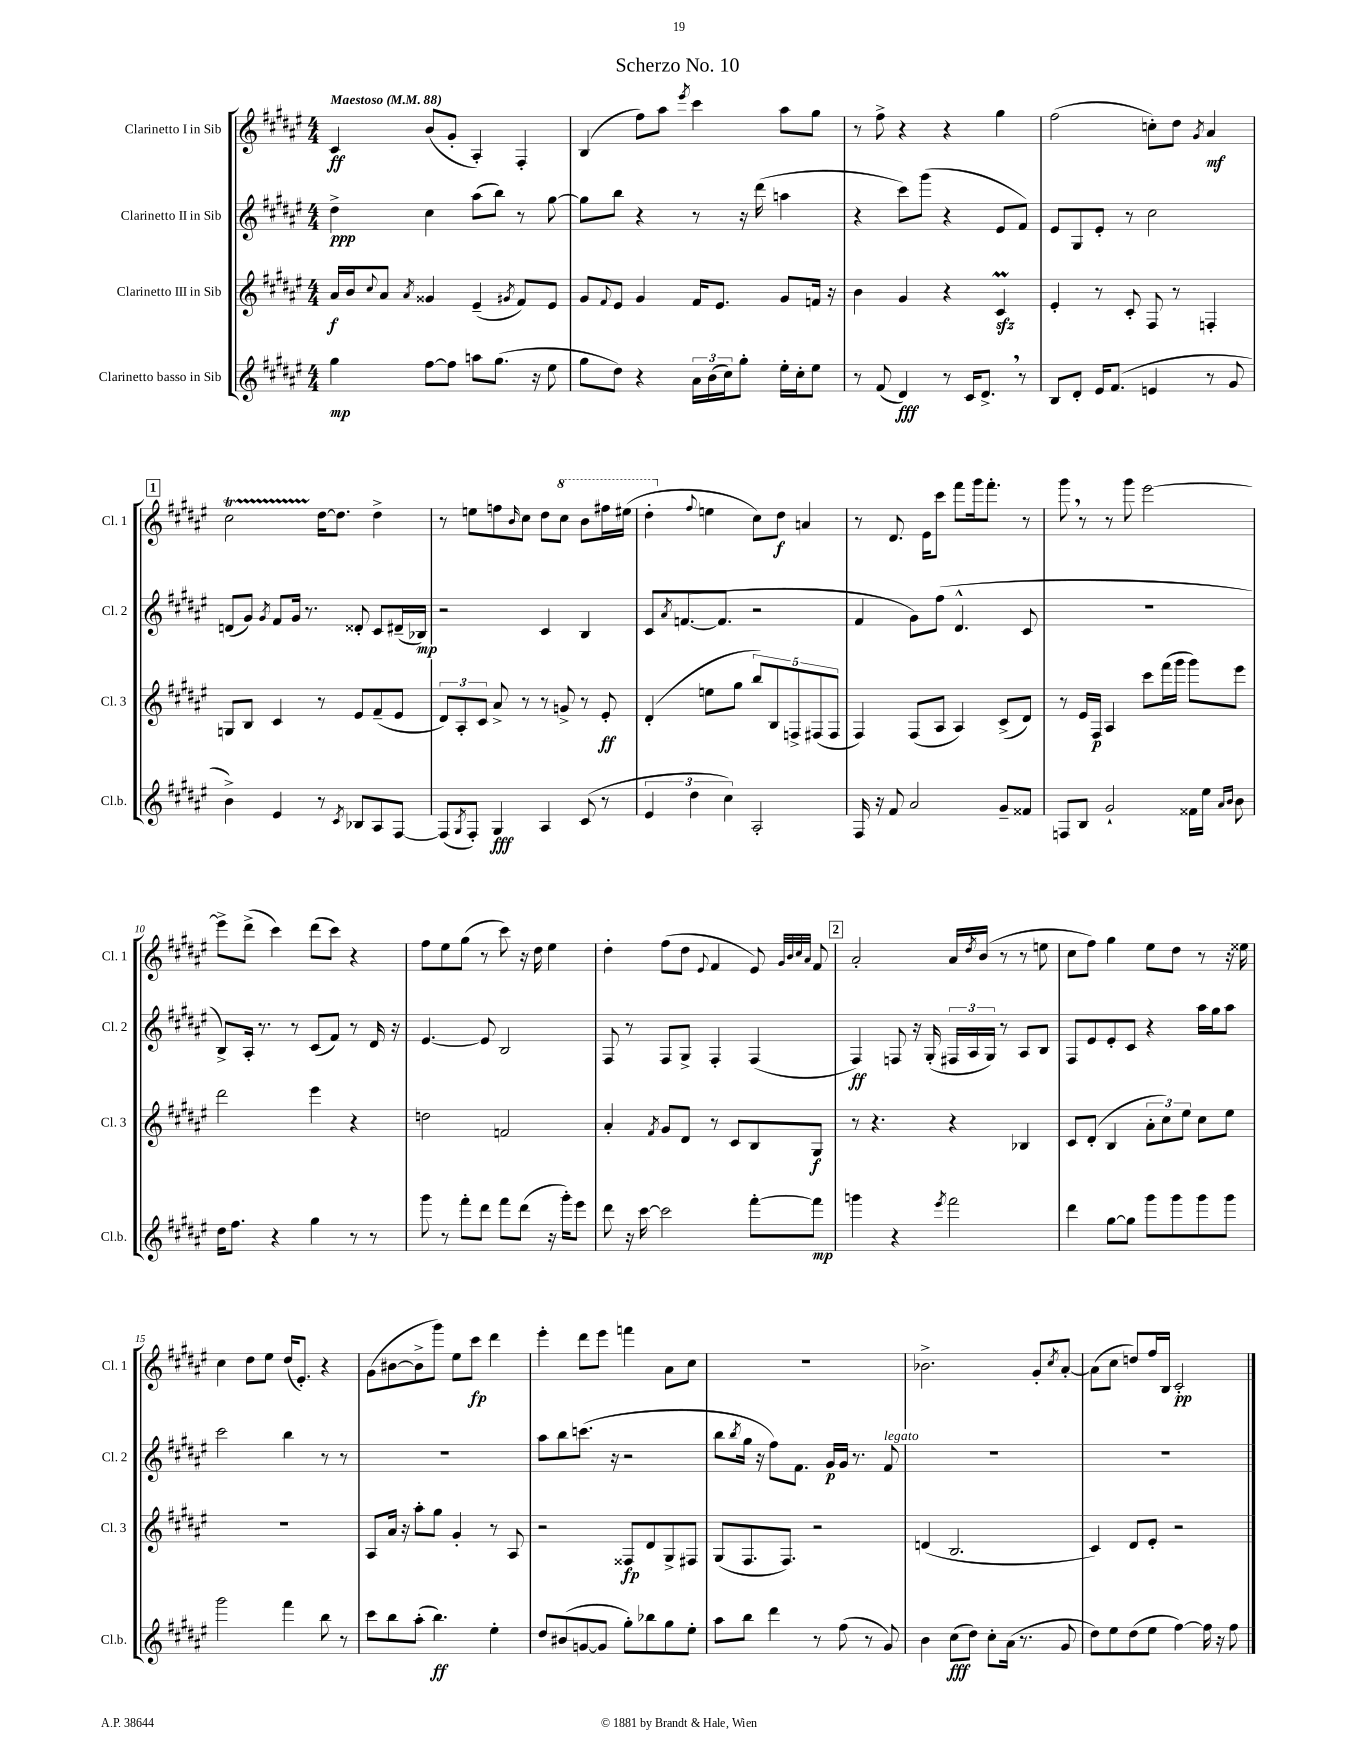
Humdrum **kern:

**kern	**dynam	**kern	**dynam	**kern	**dynam	**kern	**dynam
*part4	*part4	*part3	*part3	*part2	*part2	*part1	*part1
*staff4	*staff4	*staff3	*staff3	*staff2	*staff2	*staff1	*staff1
*I"Clarinetto basso in Sib	*	*I"Clarinetto III in Sib	*	*I"Clarinetto II in Sib	*	*I"Clarinetto I in Sib	*
*I'Cl.b.	*	*I'Cl. 3	*	*I'Cl. 2	*	*I'Cl. 1	*
*clefG2	*	*clefG2	*	*clefG2	*	*clefG2	*
*k[f#c#g#d#a#e#]	*	*k[f#c#g#d#a#e#]	*	*k[f#c#g#d#a#e#]	*	*k[f#c#g#d#a#e#]	*
*M4/4	*	*M4/4	*	*M4/4	*	*M4/4	*
*MM88	*	*MM88	*	*MM88	*	*MM88	*
=1	=1	=1	=1	=1	=1	=1	=1
!	!	!	!	!	!	!LO:TX:a:B:t=Maestoso	!
4gg#\	mp	16a#/LL	f	4dd#^\	ppp	4c#/	ff
.	.	16b/J	.	.	.	.	.
.	.	8qqcc#/	.	.	.	.	.
.	.	8a#/J	.	.	.	.	.
.	.	8qa#/	.	.	.	.	.
[8ff#\L	.	4g##X/	.	4cc#\	.	(8b/L	.
8ff#\J]	.	.	.	.	.	8g#'/J	.
8aan\L	.	(4e#~/	.	(8aa#\L	.	4A#'/)	.
(8.gg#\J	.	.	.	8bb\J)	.	.	.
.	.	8qg#X/	.	.	.	.	.
.	.	8f#/L)	.	8r	.	4F#'/	.
16r	.	.	.	.	.	.	.
8ee#\	.	8e#/J	.	[8gg#\	.	.	.
=2	=2	=2	=2	=2	=2	=2	=2
8gg#\L	.	8g#/L	.	8gg#\L]	.	(4B/	.
.	.	8qqf#/	.	.	.	.	.
8dd#\J)	.	8e#/J	.	8bb\J	.	.	.
4r	.	4g#/	.	4r	.	8ff#\L)	.
.	.	.	.	.	.	8aa#\J	.
.	.	.	.	.	.	8qeee#/	.
24a#\LL	.	16f#/KL	.	8r	.	4ccc#\	.
(24b\	.	.	.	.	.	.	.
.	.	8.e#/J	.	.	.	.	.
24cc#\J)	.	.	.	.	.	.	.
8gg#'\J	.	.	.	16r	.	.	.
.	.	.	.	(16ddd#\	.	.	.
16ee#'\LL	.	8g#/L	.	4aan\	.	8aa#\L	.
16cc#'\J	.	.	.	.	.	.	.
8ee#\J	.	16fn/Jk	.	.	.	8gg#\J	.
.	.	16r	.	.	.	.	.
=3	=3	=3	=3	=3	=3	=3	=3
8r	.	4b\	.	4r	.	8r	.
(8f#/	.	.	.	.	.	8ff#^\	.
4d#/)	fff	4g#/	.	8ccc#\L)	.	4r	.
.	.	.	.	(8ggg#\J	.	.	.
8r	.	4r	.	4r	.	4r	.
16c#/KL	.	.	.	.	.	.	.
8.d#^,/J	.	.	.	.	.	.	.
.	.	4c#zzM/	.	8e#/L	.	4gg#\	.
8r	.	.	.	8f#/J)	.	.	.
=4	=4	=4	=4	=4	=4	=4	=4
8B/L	.	4e#'/	.	8e#/L	.	(2ff#\	.
8d#'/J	.	.	.	8G#/	.	.	.
16e#/KL	.	8r	.	8e#'/J	.	.	.
(8.f#/J	.	.	.	.	.	.	.
.	.	8c#'/	.	8r	.	.	.
4en/	.	8F#/	.	2cc#\	.	8ccn'\L)	.
.	.	8r	.	.	.	8dd#\J	.
.	.	.	.	.	.	8qg#/	.
8r	.	4Fn'/	.	.	.	4a#/	mf
8g#/	.	.	.	.	.	.	.
!!LO:LB:g=z
!!LO:REH:place=s1:t=1
=5	=5	=5	=5	=5	=5	=5	=5
4b^\)	.	8Gn/L	.	(8dn/L	.	2cc#T\	.
.	.	8B/J	.	8g#/J)	.	.	.
.	.	.	.	8qg#/	.	.	.
4e#/	.	4c#/	.	8f#/L	.	.	.
.	.	.	.	16g#/Jk	.	.	.
.	.	.	.	8.r	.	.	.
8r	.	8r	.	.	.	[16dd#\KL	.
.	.	.	.	.	.	8.dd#\J]	.
8qc#/	.	.	.	.	.	.	.
8B-X/L	.	8e#/L	.	8d##X'/	.	.	.
8A#/	.	(8f#~/	.	8c#/L	.	4dd#^\	.
[8F#/J	.	8e#/J	.	(16d#X~/L	.	.	.
.	.	.	.	16B-X/JJ)	mp	.	.
=6	=6	=6	=6	=6	=6	=6	=6
(8F#/L]	.	12d#/L)	.	2r	.	8r	.
.	.	12A#'/	.	.	.	.	.
8qG#/	.	.	.	.	.	.	.
8F#'/J)	.	.	.	.	.	8een\L	.
.	.	12c#/J	.	.	.	.	.
4G#/	fff	8a#^/	.	.	.	8ffn\	.
.	.	.	.	.	.	16qqb/	.
.	.	8r	.	.	.	8cc#\J	.
4A#/	.	8r	.	4c#/	.	8dd#\L	.
*	*	*	*	*	*	*8va	*
.	.	8gn^/	.	.	.	8ccc#\J	.
(8c#/	.	8r	.	4B/	.	8bb\L	.
8r	.	8e#'/	ff	.	.	16fff#X\L	.
.	.	.	.	.	.	(16eee#X\JJ	.
=7	=7	=7	=7	=7	=7	=7	=7
6e#/	.	(4d#'/	.	8c#/L	.	4ddd#'\	.
.	.	.	.	8qa#/	.	.	.
.	.	.	.	([8.fn/	.	.	.
6dd#\	.	.	.	.	.	.	.
*	*	*	*	*	*	*X8va	*
.	.	.	.	.	.	8qqff#/	.
.	.	8een\L	.	.	.	4een\	.
.	.	.	.	8.f/J]	.	.	.
6cc#\)	.	.	.	.	.	.	.
.	.	8gg#\J	.	.	.	.	.
2A#'/	.	10bb/L)	.	2r	.	8cc#\L)	.
.	.	10B/	.	.	.	.	.
.	.	.	.	.	.	8dd#\J	f
.	.	10Fn^/	.	.	.	.	.
.	.	.	.	.	.	4an/	.
.	.	(10F#X/	.	.	.	.	.
.	.	10F#/J	.	.	.	.	.
=8	=8	=8	=8	=8	=8	=8	=8
16F#/	.	4F#/)	.	4f#/	.	8r	.
16r	.	.	.	.	.	.	.
8f#/	.	.	.	.	.	8.d#/	.
2a#/	.	(8F#/L	.	8g#\L)	.	.	.
.	.	.	.	.	.	16e#\KL	.
.	.	8A#/J	.	(8ff#\J	.	8ccc#\J	.
.	.	4A#/)	.	4.d#^^/	.	8fff#\L	.
.	.	.	.	.	.	16ggg#\k	.
.	.	.	.	.	.	8.fff#'\J	.
8g#~/L	.	(8c#^/L	.	.	.	.	.
8f##X/J	.	8d#/J)	.	8c#/	.	8r	.
=9	=9	=9	=9	=9	=9	=9	=9
8Fn/L	.	8r	.	1r	.	8ggg#,\	.
8B/J	.	16e#/LL	.	.	.	8r	.
.	.	16F#/JJ	p	.	.	.	.
2g#`/	.	4A#/	.	.	.	8r	.
.	.	.	.	.	.	8ggg#\	.
.	.	8ccc#\L	.	.	.	[2eee#\	.
.	.	(16fff#\L	.	.	.	.	.
.	.	16ggg#\JJ	.	.	.	.	.
16f##X\LL	.	8ggg#\L)	.	.	.	.	.
16ee#\JJ	.	.	.	.	.	.	.
16qqa#/LL	.	.	.	.	.	.	.
16qqb/JJ	.	.	.	.	.	.	.
8b\	.	8eee#\J	.	.	.	.	.
!!LO:LB:g=z
=10	=10	=10	=10	=10	=10	=10	=10
16dd#\KL	.	2ddd#\	.	8B^/L)	.	8eee#^\L]	.
8.ff#\J	.	.	.	.	.	.	.
.	.	.	.	16A#'/Jk	.	(8ddd#^\J	.
.	.	.	.	8.r	.	.	.
4r	.	.	.	.	.	4ccc#\)	.
.	.	.	.	8r	.	.	.
4gg#\	.	4eee#\	.	(8c#/L	.	(8ddd#\L	.
.	.	.	.	8f#/J)	.	8ccc#\J)	.
8r	.	4r	.	8r	.	4r	.
8r	.	.	.	16d#/	.	.	.
.	.	.	.	16r	.	.	.
=11	=11	=11	=11	=11	=11	=11	=11
8ggg#\	.	2ddn\	.	[4.e#/	.	8ff#\L	.
8r	.	.	.	.	.	8ee#\	.
8fff#'\L	.	.	.	.	.	(8gg#\J	.
8ddd#\J	.	.	.	8e#/]	.	8r	.
8fff#\L	.	2fn/	.	2B/	.	8ccc#\)	.
(8ddd#\J	.	.	.	.	.	16r	.
.	.	.	.	.	.	16dd#\	.
16r	.	.	.	.	.	4ee#\	.
16ggg#'\KL)	.	.	.	.	.	.	.
8eee#\J	.	.	.	.	.	.	.
=12	=12	=12	=12	=12	=12	=12	=12
8ddd#\	.	4a#'/	.	8F#/	.	4dd#'\	.
16r	.	.	.	8r	.	.	.
[16ccc#\	.	.	.	.	.	.	.
.	.	8qf#/	.	.	.	.	.
2ccc#\]	.	8g#/L	.	8F#/L	.	(8ff#\L	.
.	.	8d#/J	.	8G#^/J	.	8dd#\J	.
.	.	.	.	.	.	8qqe#/	.
.	.	8r	.	4F#'/	.	4f#/	.
.	.	8c#/L	.	.	.	.	.
[8fff#'\L	.	8B/	.	(4F#/	.	8e#/)	.
.	.	.	.	.	.	32qqg#/LLL	.
.	.	.	.	.	.	32qqb/	.
.	.	.	.	.	.	32qqcc#/	.
.	.	.	.	.	.	32qqa#/JJJ	.
8fff#\J]	mp	8G#/J	f	.	.	8f#/	.
!!LO:REH:place=s1:t=2
=13	=13	=13	=13	=13	=13	=13	=13
4gggn\	.	8r	.	4F#/)	ff	2a#'/	.
.	.	4.r	.	.	.	.	.
4r	.	.	.	8Fn/	.	.	.
.	.	.	.	16r	.	.	.
.	.	.	.	(16G#'/	.	.	.
8qeee#/	.	.	.	.	.	.	.
2fff#\	.	4r	.	24F#X/LL	.	16a#/LL	.
.	.	.	.	24A#/	.	.	.
.	.	.	.	.	.	8qdd#/	.
.	.	.	.	.	.	(16b/JJ	.
.	.	.	.	24G#/JJ)	.	.	.
.	.	.	.	8r	.	8r	.
.	.	4B-X/	.	8A#/L	.	8r	.
.	.	.	.	8B/J	.	8een\	.
=14	=14	=14	=14	=14	=14	=14	=14
4ddd#\	.	8c#/L	.	8F#/L	.	8cc#\L	.
.	.	(8d#'/J	.	8e#/	.	8ff#\J)	.
[8gg#\L	.	4B/	.	8e#'/	.	4gg#\	.
8gg#\J]	.	.	.	8c#/J	.	.	.
8ggg#\L	.	12a#'\L	.	4r	.	8ee#\L	.
.	.	12cc#\)	.	.	.	.	.
8ggg#\	.	.	.	.	.	8dd#\J	.
.	.	12ee#\J	.	.	.	.	.
8ggg#\	.	8cc#\L	.	16aa#\LL	.	8r	.
.	.	.	.	16gg#\J	.	.	.
8ggg#\J	.	8ee#\J	.	8aa#\J	.	16r	.
.	.	.	.	.	.	16ee##X\	.
!!LO:LB:g=z
=15	=15	=15	=15	=15	=15	=15	=15
2ggg#\	.	1r	.	2ccc#\	.	4cc#\	.
.	.	.	.	.	.	8dd#\L	.
.	.	.	.	.	.	8ee#\J	.
4fff#\	.	.	.	4bb\	.	(16dd#/KL	.
.	.	.	.	.	.	8.e#'/J)	.
8bb\	.	.	.	8r	.	4r	.
8r	.	.	.	8r	.	.	.
=16	=16	=16	=16	=16	=16	=16	=16
8ccc#\L	.	8A#/L	.	1r	.	(8g#\L	.
8bb\	.	16a#/Jk	.	.	.	[8b#X\	.
.	.	16r	.	.	.	.	.
(8aa#'\J	.	8aa#'\L	.	.	.	8b#^\]	.
4.bb\)	ff	8gg#\J	.	.	.	8ggg#\J)	.
.	.	4g#'/	.	.	.	8ee#\L	.
.	.	.	.	.	.	8ccc#\J	fp
4ee#'\	.	8r	.	.	.	4ddd#\	.
.	.	8A#/	.	.	.	.	.
=17	=17	=17	=17	=17	=17	=17	=17
8dd#/L	.	2r	.	8aa#\L	.	4eee#'\	.
(8b#X/	.	.	.	8bb\	.	.	.
[8gn/	.	.	.	(8.cccn\J	.	8ddd#\L	.
8g/J]	.	.	.	.	.	8eee#\J	.
.	.	.	.	16r	.	.	.
8gg#'\L)	.	8F##X/L	fp	2r	.	4fffn\	.
8bb-X\	.	8d#/	.	.	.	.	.
8gg#\	.	8G#^/	.	.	.	8a#\L	.
8ee#'\J	.	8F#X/J	.	.	.	8cc#\J	.
=18	=18	=18	=18	=18	=18	=18	=18
8aa#\L	.	(8G#/L	.	8bb\L	.	1r	.
.	.	.	.	8qbb/	.	.	.
8bb\J	.	8.F#/	.	16gg#\Jk	.	.	.
.	.	.	.	16r	.	.	.
4ddd#\	.	.	.	8ff#\L)	.	.	.
.	.	8.F#/J)	.	.	.	.	.
.	.	.	.	8.f#\J	.	.	.
8r	.	2r	.	.	.	.	.
.	.	.	.	16g#/LL	p	.	.
(8ff#\	.	.	.	16g#/JJ	.	.	.
.	.	.	.	8.r	.	.	.
8r	.	.	.	.	.	.	.
!	!	!	!	!LO:TX:a:i:t=legato	!	!	!
8g#/)	.	.	.	8f#/	.	.	.
=19	=19	=19	=19	=19	=19	=19	=19
4b\	.	(4dn/	.	1r	.	2.b-X^\	.
(8cc#\L	fff	2.B/	.	.	.	.	.
8dd#\J)	.	.	.	.	.	.	.
8cc#'\L	.	.	.	.	.	.	.
(16a#\Jk	.	.	.	.	.	.	.
8.r	.	.	.	.	.	.	.
.	.	.	.	.	.	8g#'/L	.
.	.	.	.	.	.	8qcc#/	.
8g#/	.	.	.	.	.	[8a#'/J	.
=20	=20	=20	=20	=20	=20	=20	=20
8dd#\L)	.	4c#/)	.	1r	.	(8a#\L]	.
8ee#\	.	.	.	.	.	8cc#\J	.
(8dd#\	.	8d#/L	.	.	.	8ddn/L)	.
8ee#\J	.	8e#'/J	.	.	.	16ff#/L	.
.	.	.	.	.	.	16B/JJ	.
[4ff#\)	.	2r	.	.	.	2c#'/	pp
16ff#\]	.	.	.	.	.	.	.
16r	.	.	.	.	.	.	.
8ff#\	.	.	.	.	.	.	.
==	==	==	==	==	==	==	==
*-	*-	*-	*-	*-	*-	*-	*-
